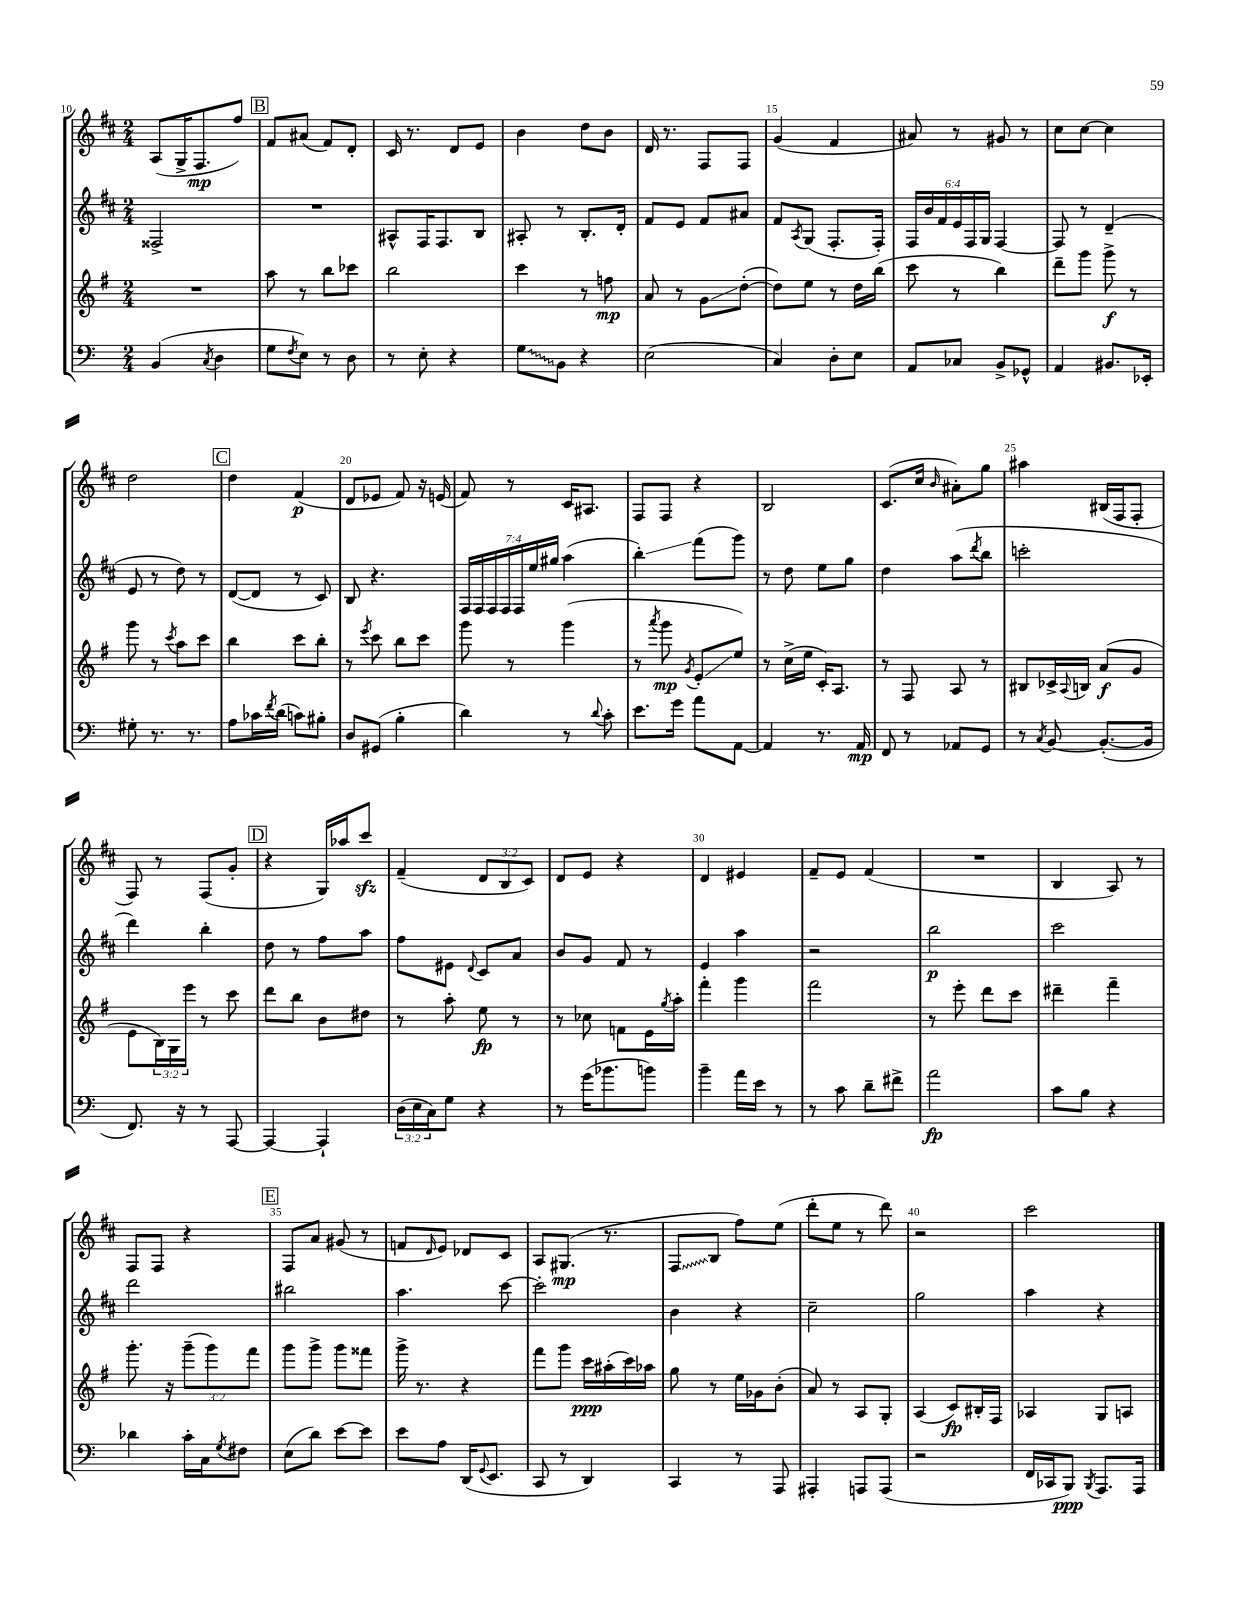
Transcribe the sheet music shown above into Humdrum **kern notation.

**kern	**kern	**kern	**kern
*staff4	*staff3	*staff2	*staff1
*clefF4	*clefG2	*clefG2	*clefG2
*k[]	*k[f#]	*k[f#c#]	*k[f#c#]
*M2/4	*M2/4	*M2/4	*M2/4
(4BB/	2r	2F##^/	(8A/L
.	.	.	16G^/K
.	.	.	8.F#/
8qC/	.	.	.
4D\	.	.	.
.	.	.	8ff#/J)
=	=	=	=
8G\L	8aa\	2r	8f#/L
8qF/	.	.	.
8E\J)	8r	.	(8a#/J
8r	8bb\L	.	8f#/L)
8D\	8ccc-\J	.	8d'/J
=	=	=	=
8r	2bb\	8A#^^/L	16c#/
.	.	.	8.r
8E'\	.	16F#/K	.
.	.	8.F#/	.
4r	.	.	8d/L
.	.	8B/J	8e/J
=	=	=	=
8G\L	4ccc\	8A#'/	4b\
8BB\J	.	8r	.
4r	8r	8.B'/L	8dd\L
.	8ff\	.	8b\J
.	.	16d'/Jk	.
=	=	=	=
(2E\	8a/	8f#/L	16d/
.	.	.	8.r
.	8r	8e/J	.
.	8g\L	8f#/L	8F#/L
.	([8dd'\J	8a#/J	8F#/J
=	=	=	=
4C/)	8dd\]L)	8f#/L	(4g/
.	.	8qA/	.
.	8ee\J	(8G/J	.
8D'\L	8r	8.F#'/L	4f#/
8E\J	16dd\LL	.	.
.	(16bb\JJ	16F#'/Jk)	.
=	=	=	=
8AA/L	8ccc\	24F#/LL	8a#/)
.	.	24b/	.
.	.	24f#/	.
8C-/J	8r	24e/	8r
.	.	24F#/	.
.	.	24G/JJ	.
8BB^/L	4bb\)	[4F#/	8g#/
8GG-^^/J	.	.	8r
=	=	=	=
4AA/	8ddd~\L	8F#/]	8cc#\L
.	8ggg\J	8r	[8cc#\J
8.BB#/L	8ggg^\	(4d~/	4cc#\]
.	8r	.	.
16EE-'/Jk	.	.	.
=	=	=	=
8G#'\	8ggg\	8e/	2dd\
8.r	8r	8r	.
.	8qccc/	.	.
.	8aa\L	8dd\)	.
8.r	.	.	.
.	8ccc\J	8r	.
=	=	=	=
8A\L	4bb\	([8d/L	4dd\
16c-\L	.	8d/]J	.
8qf/	.	.	.
(16d\JJ	.	.	.
8c\L)	8ccc\L	8r	(4f#/
8B#'\J	8bb'\J	8c#/)	.
=	=	=	=
8D/L	8r	8B/	8d/L
.	8qeee/	.	.
(8GG#/J	8ccc\	4.r	8e-/J
4B'\	8bb\L	.	8f#/)
.	8ccc\J	.	16r
.	.	.	(16e/
=	=	=	=
4d\)	8ggg\	28F#/LL	8f#/)
.	.	28F#/	.
.	.	28F#/	.
.	.	28F#/	.
.	8r	.	8r
.	.	28F#/	.
.	.	28ee/	.
.	.	28gg#/JJ	.
8r	(4ggg\	(4aa\	16c#/LK
.	.	.	8.A#/J
8qqd/	.	.	.
8c'\	.	.	.
=	=	=	=
8.e\L	8r	4bb'\)	8F#/L
.	8qaaa/	.	.
.	8ggg\	.	8F#/J
16g\Jk	.	.	.
.	8qg/	.	.
8a\L	8e'/L	(8fff#\L	4r
[8AA\J	8ee/J)	8ggg\J)	.
=	=	=	=
4AA/]	8r	8r	2B/
.	(16cc^\LL	8dd\	.
.	16ee\JJ	.	.
8.r	16c'/LK)	8ee\L	.
.	8.A/J	.	.
.	.	8gg\J	.
16AA/	.	.	.
=	=	=	=
8FF/	8r	4dd\	(8.c#/L
8r	8F#/	.	.
.	.	.	16cc#/Jk
.	.	.	16qqb/
8AA-/L	8A/	(8aa\L	8a#'\L)
.	.	8qddd/	.
8GG/J	8r	8bb\J	8gg\J
=	=	=	=
8r	8B#/L	2ccc'\	4aa#\
8qC/	.	.	.
[8BB/	16c-^/L	.	.
.	8qqA/	.	.
.	16B/JJ	.	.
(8.BB'/_L	(8a/L	.	(16B#/LL
.	.	.	16F#/J
.	8g/J	.	8F#'/J
16BB/]Jk	.	.	.
=	=	=	=
8.FF/)	8e\L	4ddd\)	8F#/)
.	24B\L)	.	8r
.	24G\	.	.
16r	.	.	.
.	24eee\JJ	.	.
8r	8r	4bb'\	(8F#/L
[8AAA/	8ccc\	.	8g'/J
=	=	=	=
4AAA/_	8ddd\L	8dd\	4r
.	8bb\J	8r	.
4AAA`/]	8b\L	8ff#\L	16G/LL)
.	.	.	16aa-/J
.	8dd#\J	8aa\J	8ccc#/J
=	=	=	=
(24D\LL	8r	8ff#\L	(4f#~/
24E\	.	.	.
24C\J)	.	.	.
8G\J	8aa'\	8e#\J	.
.	.	8qqd/	.
4r	8ee\	8c#/L	12d/L
.	.	.	12B/
.	8r	8a/J	.
.	.	.	12c#/J)
=	=	=	=
8r	8r	8b/L	8d/L
(16g\LK	8cc-\	8g/J	8e/J
8.b-\	.	.	.
.	8f\L	8f#/	4r
8b\J)	16e\L	8r	.
.	8qgg/	.	.
.	16aa'\JJ	.	.
=	=	=	=
4b~\	4fff#'\	4e/	4d/
16a\LL	4ggg\	4aa\	4e#/
16e\JJ	.	.	.
8r	.	.	.
=	=	=	=
8r	2fff#\	2r	8f#~/L
8c\	.	.	8e/J
8d~\L	.	.	(4f#/
8f#^\J	.	.	.
=	=	=	=
2a\	8r	2bb\	2r
.	8eee'\	.	.
.	8ddd\L	.	.
.	8ccc\J	.	.
=	=	=	=
8c\L	4ddd#~\	2ccc#\	4B/
8B\J	.	.	.
4r	4fff#~\	.	8A/)
.	.	.	8r
=	=	=	=
4d-\	8.ggg'\	2ddd\	8F#/L
.	.	.	8F#/J
.	16r	.	.
16c'\LL	(12ggg~\L	.	4r
16C\J	.	.	.
.	12ggg\)	.	.
8qG/	.	.	.
8F#\J	.	.	.
.	12fff#\J	.	.
=	=	=	=
(8E\L	8ggg\L	2bb#\	8F#/L
8d\J)	8ggg^\J	.	8a/J
[8e\L	8ggg\L	.	(8g#/
8e\]J	8fff##\J	.	8r
=	=	=	=
8e\L	16ggg^\	4.aa\	8f/L
.	8.r	.	.
.	.	.	16qqd/
8A\J	.	.	8e/J)
(16DD/LK	4r	.	8d-/L
8qqGG/	.	.	.
8.EE/J	.	.	.
.	.	[8ccc#\	8c#/J
=	=	=	=
8CC/	8fff#\L	2ccc#'\]	8A/L
8r	8ggg\J	.	(8.G#/J
4DD/)	16ccc\LL	.	.
.	(16aa#'\	.	8.r
.	16ccc\)	.	.
.	16aa-\JJ	.	.
=	=	=	=
4CC/	8gg\	4b\	8F#/L
.	8r	.	8B/J
8r	16ee\LL	4r	8ff#\L)
.	16g-\J	.	.
8AAA/	(8b'\J	.	(8ee\J
=	=	=	=
4AAA#'/	8a/)	2cc#~\	8ddd'\L
.	8r	.	8ee\J
8AAA/L	8A/L	.	8r
(8AAA/J	8G'/J	.	8ddd\)
=	=	=	=
2r	(4A/	2gg\	2r
.	8c/L)	.	.
.	16B#'/L	.	.
.	16F#/JJ	.	.
=	=	=	=
16FF/LL	4A-/	4aa\	2ccc#\
16CC-/J	.	.	.
8BBB/J)	.	.	.
8qBBB/	.	.	.
8.AAA/L	8G/L	4r	.
.	8A/J	.	.
16AAA/Jk	.	.	.
==	==	==	==
*-	*-	*-	*-
